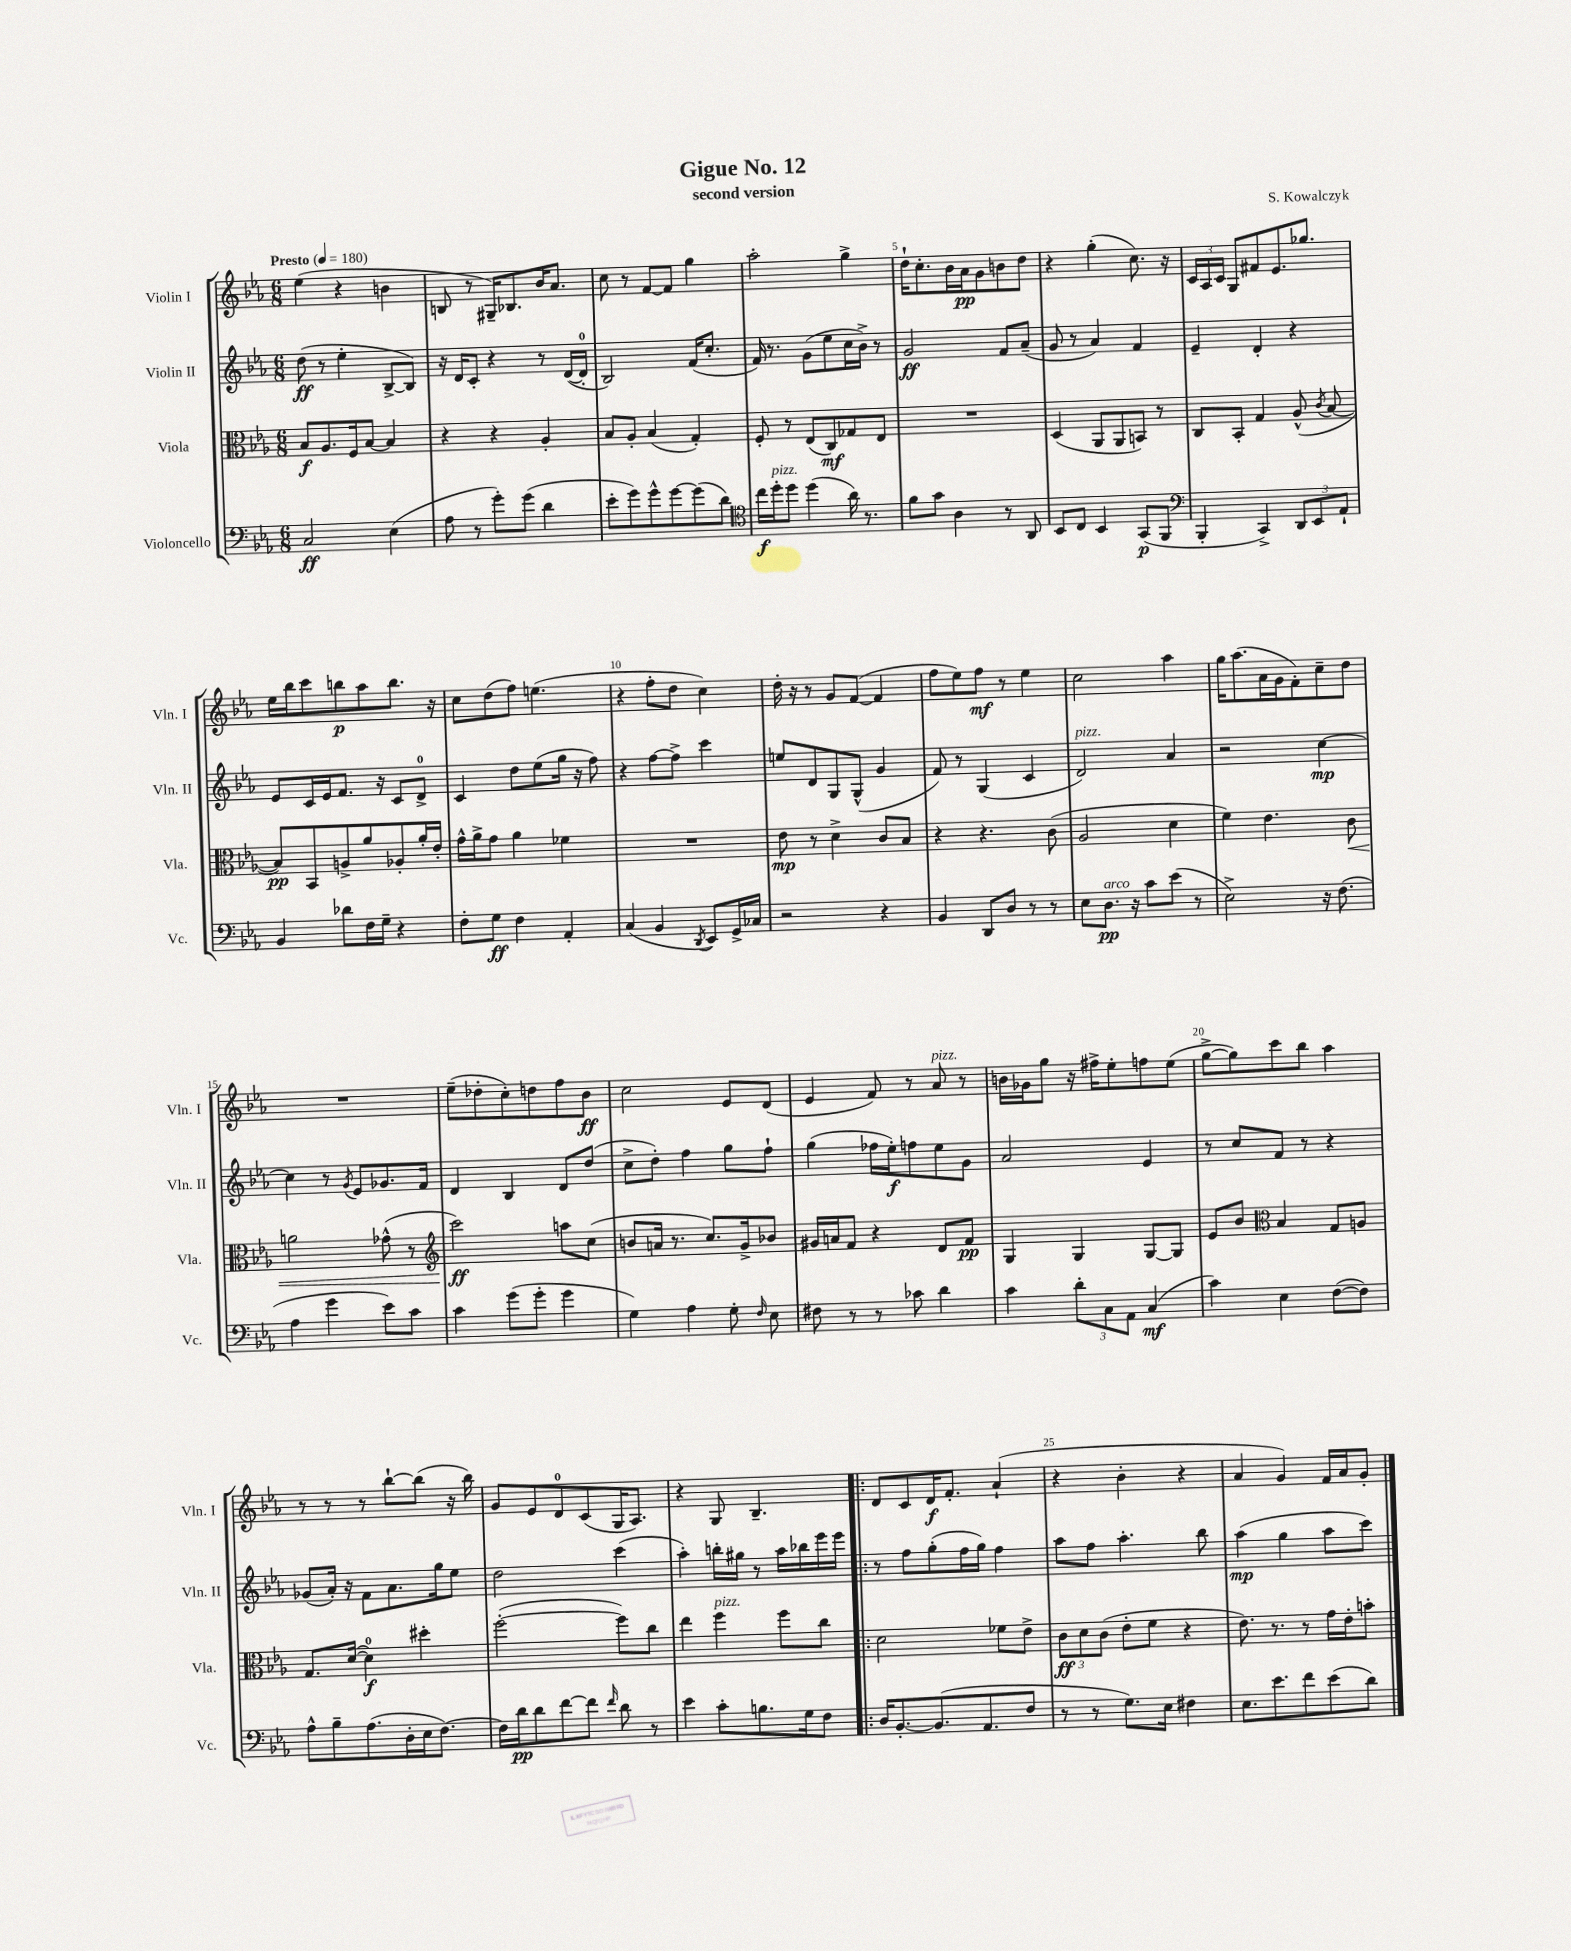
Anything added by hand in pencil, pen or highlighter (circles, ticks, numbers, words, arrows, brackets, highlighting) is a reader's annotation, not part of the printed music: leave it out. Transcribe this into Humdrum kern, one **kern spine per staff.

**kern	**kern	**kern	**kern
*staff4	*staff3	*staff2	*staff1
*clefF4	*clefC3	*clefG2	*clefG2
*k[b-e-a-]	*k[b-e-a-]	*k[b-e-a-]	*k[b-e-a-]
*M6/8	*M6/8	*M6/8	*M6/8
*MM180	*MM180	*MM180	*MM180
2C	8B-	(8dd	(4ee-
.	8.A-	8r	.
.	.	4ee-'	4r
.	16F	.	.
.	[8B-	.	.
(4E-	4B-]	[8B-^	4b
.	.	8B-])	.
=	=	=	=
8A-	4r	16r	8B
.	.	16d	.
8r	.	8c'	8r
8g')	4r	4r	16G#~)
.	.	.	8.B-
(8g	.	.	.
4d	4A-'	8r	16b-
.	.	.	8.a-
.	.	([16d	.
.	.	16d']	.
=	=	=	=
8e-'	8B-	2B-)	8cc
8g)	8A-'	.	8r
8g^^	(4B-	.	[8f
[8g	.	.	8f]
(8g]	4G')	(16f	4gg
.	.	8.cc'	.
8d)	.	.	.
=	=	=	=
*clefC4	*	*	*
16cc	8F'	16f)	2aa-'
16dd'	.	8.r	.
8dd	8r	.	.
(4dd	(8E-	(8g	.
.	8C)	8ee-	.
16a-)	8G-	16cc	4gg^
8.r	.	16b-^)	.
.	8E-	8r	.
=	=	=	=
8f	2.r	2g	16dd`
.	.	.	8.cc'
8g	.	.	.
4A-	.	.	16b-
.	.	.	16a-
.	.	.	8g
8r	.	8f	8b
8AA-	.	(8a-~	8dd
=	=	=	=
8BB-	(4D	8g	4r
8C	.	8r	.
4BB-	8AA-	4a-)	(4gg'
.	8AA-	.	.
(8GG	8BB)	4f	8.cc)
8FF	8r	.	.
.	.	.	16r
=	=	=	=
*clefF4	*	*	*
4BBB-'	8C	4e-~	24c
.	.	.	24A-
.	.	.	24c
.	8BB-'	.	8G
4CC^)	4G	4d'	8f#
.	.	.	8.e-
12DD	(8A-^^	4r	.
.	.	.	8.gg-
12EE-	.	.	.
.	8qc	.	.
.	[8B-	.	.
12AA-`	.	.	.
=	=	=	=
4BB-	8B-])	8e-	16ee-
.	.	.	16bb-
.	8BB-	16c	8ccc
.	.	16e-	.
8d-	8A^	8.f	8bb
16F	8a-	.	8aa-
16G~	.	16r	.
4r	8A-'	8c	8.bb
.	16a-'	8d^	.
.	16e-'	.	16r
=	=	=	=
8F'	16g^^	4c	8cc
.	16a-^	.	.
8G	8g	.	(8dd
4F	4a-	8dd	8ff)
.	.	(8ee-	(4.ee
4AA-'	4f-	16gg	.
.	.	16r	.
.	.	8ff)	.
=	=	=	=
(4C	2.r	4r	4r
4BB-	.	[8ff	8ff'
.	.	8ff^]	8dd
8qDD	.	.	.
8EE-)	.	4ccc	4cc)
16GG^	.	.	.
16C-	.	.	.
=	=	=	=
2r	8e-	8ee	16dd'
.	.	.	16r
.	8r	8d	8r
.	4d^	8G	8g
.	.	(8G^^	([8f
4r	8c	4g	4f]
.	8B-	.	.
=	=	=	=
4BB-	4r	8f)	8ff
.	.	8r	8ee-)
8DD	4.r	(4G	8ff
8D	.	.	8r
8r	.	4c	4ee-
8r	(8c	.	.
=	=	=	=
8E-	2A-	2d)	2cc
8.D	.	.	.
16r	.	.	.
8c	.	.	.
(8e-	4d	4a-	4aa-
8r	.	.	.
=	=	=	=
2E-^)	4f)	2r	16gg
.	.	.	(8.aa-
.	4.e-	.	16a-
.	.	.	16g
.	.	.	8f')
16r	.	[4cc	8cc~
(8.F	.	.	.
.	8c	.	8dd
=	=	=	=
4A-	2a	4cc]	2.r
4g	.	8r	.
.	.	8qg	.
.	.	8e-	.
8e-)	(8g-^^	8.g-	.
8c	8r	.	.
.	.	16f	.
=	=	=	=
*	*clefG2	*	*
4c	2ccc)	4d	(8ee-~
.	.	.	8dd-'
(8g	.	4B-	8cc')
8g'	.	.	8dd
4g	8aa	8d	8ff
.	(8cc	(8dd	8b-
=	=	=	=
4G)	8b	8cc^	2cc
.	16a	8dd')	.
.	8.r	.	.
4A-	.	4ff	.
.	8.cc)	.	.
8G'	.	8gg	8e-
.	16g^	.	.
16qqF	.	.	.
8E-	8b-	8ff`	(8d
=	=	=	=
8F#	16g#	(4gg	4e-
.	16a	.	.
8r	8f	.	.
8r	4r	16ff-	8f)
.	.	16ee-')	.
8c-	.	8ff	8r
4d	8d	8ee-	8a-
.	8f	8g	8r
=	=	=	=
4c	4G	2a-	16b
.	.	.	16g-
.	.	.	8gg
12d'	4G	.	16r
.	.	.	16ff#^
12C	.	.	.
.	.	.	8ee-'
12AA-	.	.	.
(4C	[8G	4e-	8ff
.	8G]	.	(8ee-
=	=	=	=
4c)	8e-	8r	[8gg^
.	8b-	8cc	8gg])
*	*clefC3	*	*
4E-	4B-	8f	8ccc
.	.	8r	8bb-
([8F	8G	4r	4aa-
8F])	8A	.	.
=	=	=	=
8A-^^	8.G	(8g-	8r
8B-~	.	16a-')	8r
.	([16d	16r	.
(8.A-	4d])	8f	8r
.	.	8.a-	[8bb-`
16D'	.	.	.
16E-	4dd#'	.	(8bb-]
[8.F)	.	16gg	.
.	.	8ee-	16r
.	.	.	16bb-)
=	=	=	=
16F]	([2ff'	2dd	8g
16d	.	.	.
8d	.	.	8e-
[8f	.	.	8d
8f]	.	.	(8c
16qqf	.	.	.
8d	8ff])	(4ccc	16G
.	.	.	8.A-)
8r	8cc	.	.
=	=	=	=
4e-	4ee-	4aa-')	4r
8c'	4ff	16bb'	8G
.	.	16gg#	.
8.B	.	8r	4.B-~
.	8ff	16aa-	.
16G	.	16bb-	.
8F	8cc	16eee-	.
.	.	16eee-	.
=!|:	=!|:	=!|:	=!|:
16D	2d	8r	8d
[8.BB-'	.	.	.
.	.	8ff	8c
(8.BB-]	.	(8gg'	16d
.	.	.	8.f'
.	.	16ff	.
8.AA-	.	16gg)	.
.	8f-	4ff	(4a-`
8F	8e-^	.	.
=	=	=	=
8r	12c	8aa-	4r
.	12d	.	.
8r	.	8ff	.
.	(12c	.	.
8.G)	8e-'	4.aa-'	4b-'
.	8f	.	.
16E-	.	.	.
4F#	4r	.	4r
.	.	8bb-	.
=	=	=	=
8.E-	8.e-)	(4aa-	4a-
8.e-	8.r	.	.
.	.	4gg	4g)
8f	8r	.	.
(8e-	16g	8aa-	16f
.	16e-'	.	16a-
8d)	8b'	8ccc)	8g'
==	==	==	==
*-	*-	*-	*-
